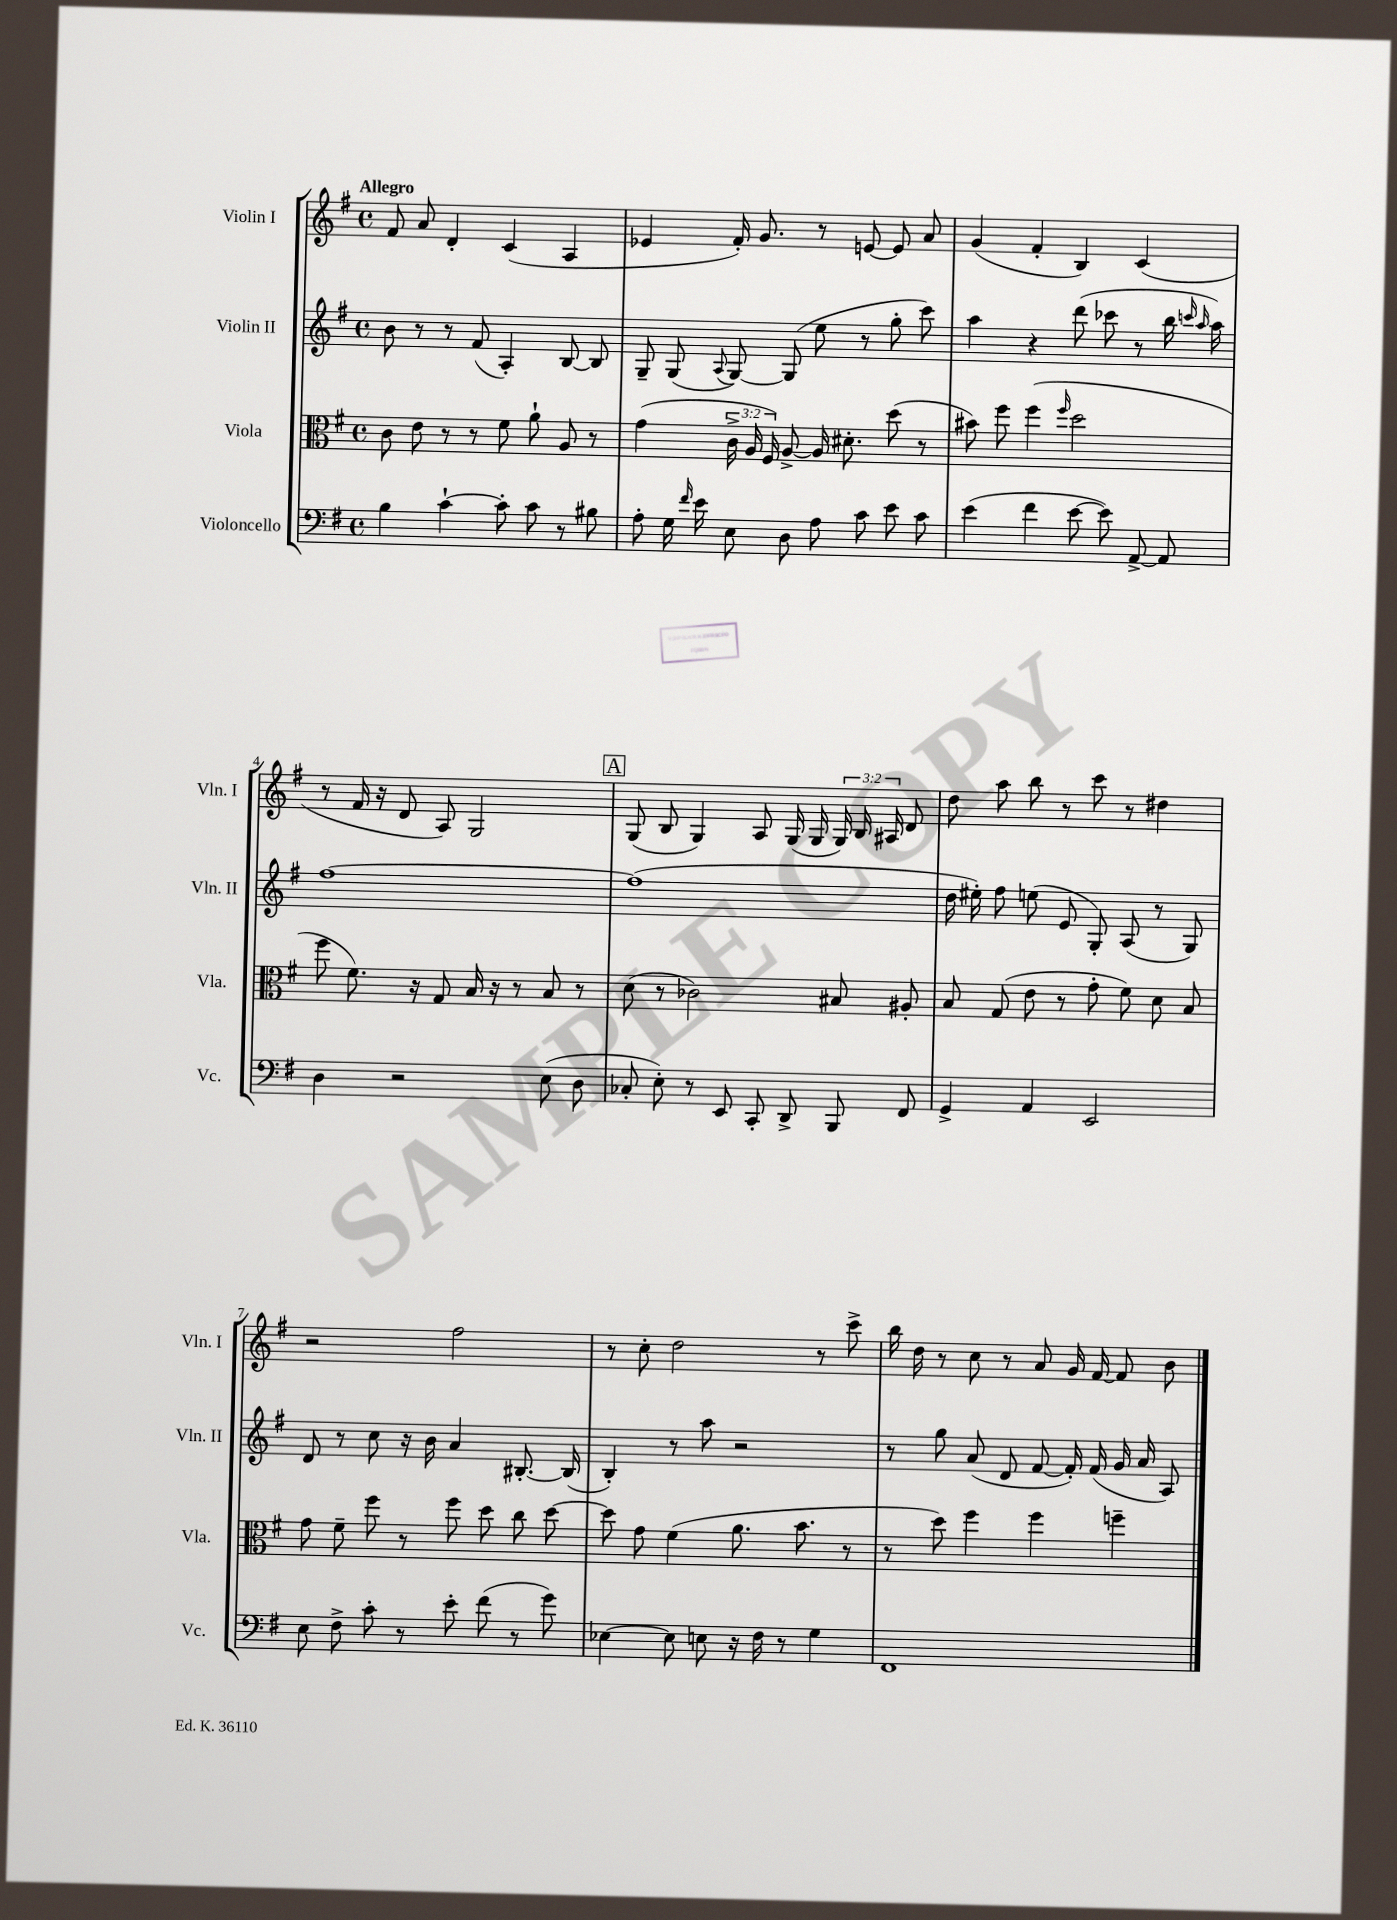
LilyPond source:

<<
\new StaffGroup <<
\new Staff = "s0" \with { instrumentName = "Violin I" shortInstrumentName = "Vln. I" } {
    \clef treble \key g \major \defaultTimeSignature \time 4/4 \override Staff.TupletNumber.text = #tuplet-number::calc-fraction-text \tempo "Allegro"
    \autoBeamOff fis'8 a'8 d'4-. c'4( a4 |
    ees'4 fis'16-.) g'8. r8 e'8~ e'8 a'8 |
    g'4( fis'4-. b4) c'4( |
    r8 fis'16 r16 d'8 a8) g2 |
    \mark \markup { \box "A" } g8( b8 g4) a8 g16( g16 \tuplet 3/2 { g16) b16 ais16 } d'8 |
    d''8 a''8 b''8 r8 c'''8 r8 dis''4 |
    r2 fis''2 |
    r8 c''8-. d''2 r8 c'''8-> |
    b''16 d''16 r8 c''8 r8 a'8 g'16 fis'16~ fis'8 b'8 \bar "|." |
}
\new Staff = "s1" \with { instrumentName = "Violin II" shortInstrumentName = "Vln. II" } {
    \clef treble \key g \major \defaultTimeSignature \time 4/4
    \autoBeamOff b'8 r8 r8 fis'8( a4-.) b8~ b8 |
    g8-- g8( \appoggiatura { a8 } g8~) g8( e''8 r8 g''8-. c'''8) |
    a''4 r4 d'''8( ces'''8 r8 b''16 \grace { c'''16 a''16 } a''16) |
    fis''1~ |
    \mark \markup { \box "A" } fis''1( |
    d''16 eis''16-.) fis''8 e''8( e'8 g8-.) a8( r8 g8) |
    d'8 r8 c''8 r16 b'16 a'4 bis8.~-. bis16( |
    b4-.) r8 a''8 r2 |
    r8 g''8 a'8( d'8 fis'8~ fis'16-.) fis'16( g'16 a'16 a8) \bar "|." |
}
\new Staff = "s2" \with { instrumentName = "Viola" shortInstrumentName = "Vla." } {
    \clef alto \key g \major \defaultTimeSignature \time 4/4 \override Staff.TupletNumber.text = #tuplet-number::calc-fraction-text
    \autoBeamOff c'8 e'8 r8 r8 fis'8 a'8-! a8 r8 |
    g'4( \tuplet 3/2 { c'16-> a16 fis16) } a8~-> a16 dis'8.-. d''8( r8 |
    bis'8) fis''8 fis''4( \grace { fis''16 } d''2 |
    fis''8 fis'8.) r16 g8 b16 r16 r8 b8 r8 |
    \mark \markup { \box "A" } d'8( r8 ces'2) bis8 ais8-. |
    b8 g8( e'8 r8 g'8-. fis'8) d'8 b8 |
    g'8 fis'8-- fis''8 r8 fis''8 d''8 c''8 d''8~ |
    d''8 g'8 fis'4( a'8. b'8. r8 |
    r8 d''8) fis''4 fis''4 f''4-- \bar "|." |
}
\new Staff = "s3" \with { instrumentName = "Violoncello" shortInstrumentName = "Vc." } {
    \clef bass \key g \major \defaultTimeSignature \time 4/4
    \autoBeamOff b4 c'4~-! c'8-. c'8 r8 bis8 |
    a8-. g16 \grace { fis'16 } e'16 e8 d8 a8 c'8 e'8 c'8 |
    e'4( fis'4 e'8~ e'8) a,8~-> a,8 |
    d4 r2 e8( d8 |
    \mark \markup { \box "A" } ces8-. e8-.) r8 e,8 c,8-. d,8-> b,,8 fis,8 |
    g,4-> a,4 e,2 |
    e8 fis8-> c'8-. r8 e'8-. fis'8( r8 g'8) |
    ees4~ ees8 e8 r16 fis16 r8 g4 |
    fis,1 \bar "|." |
}
>>
>>
